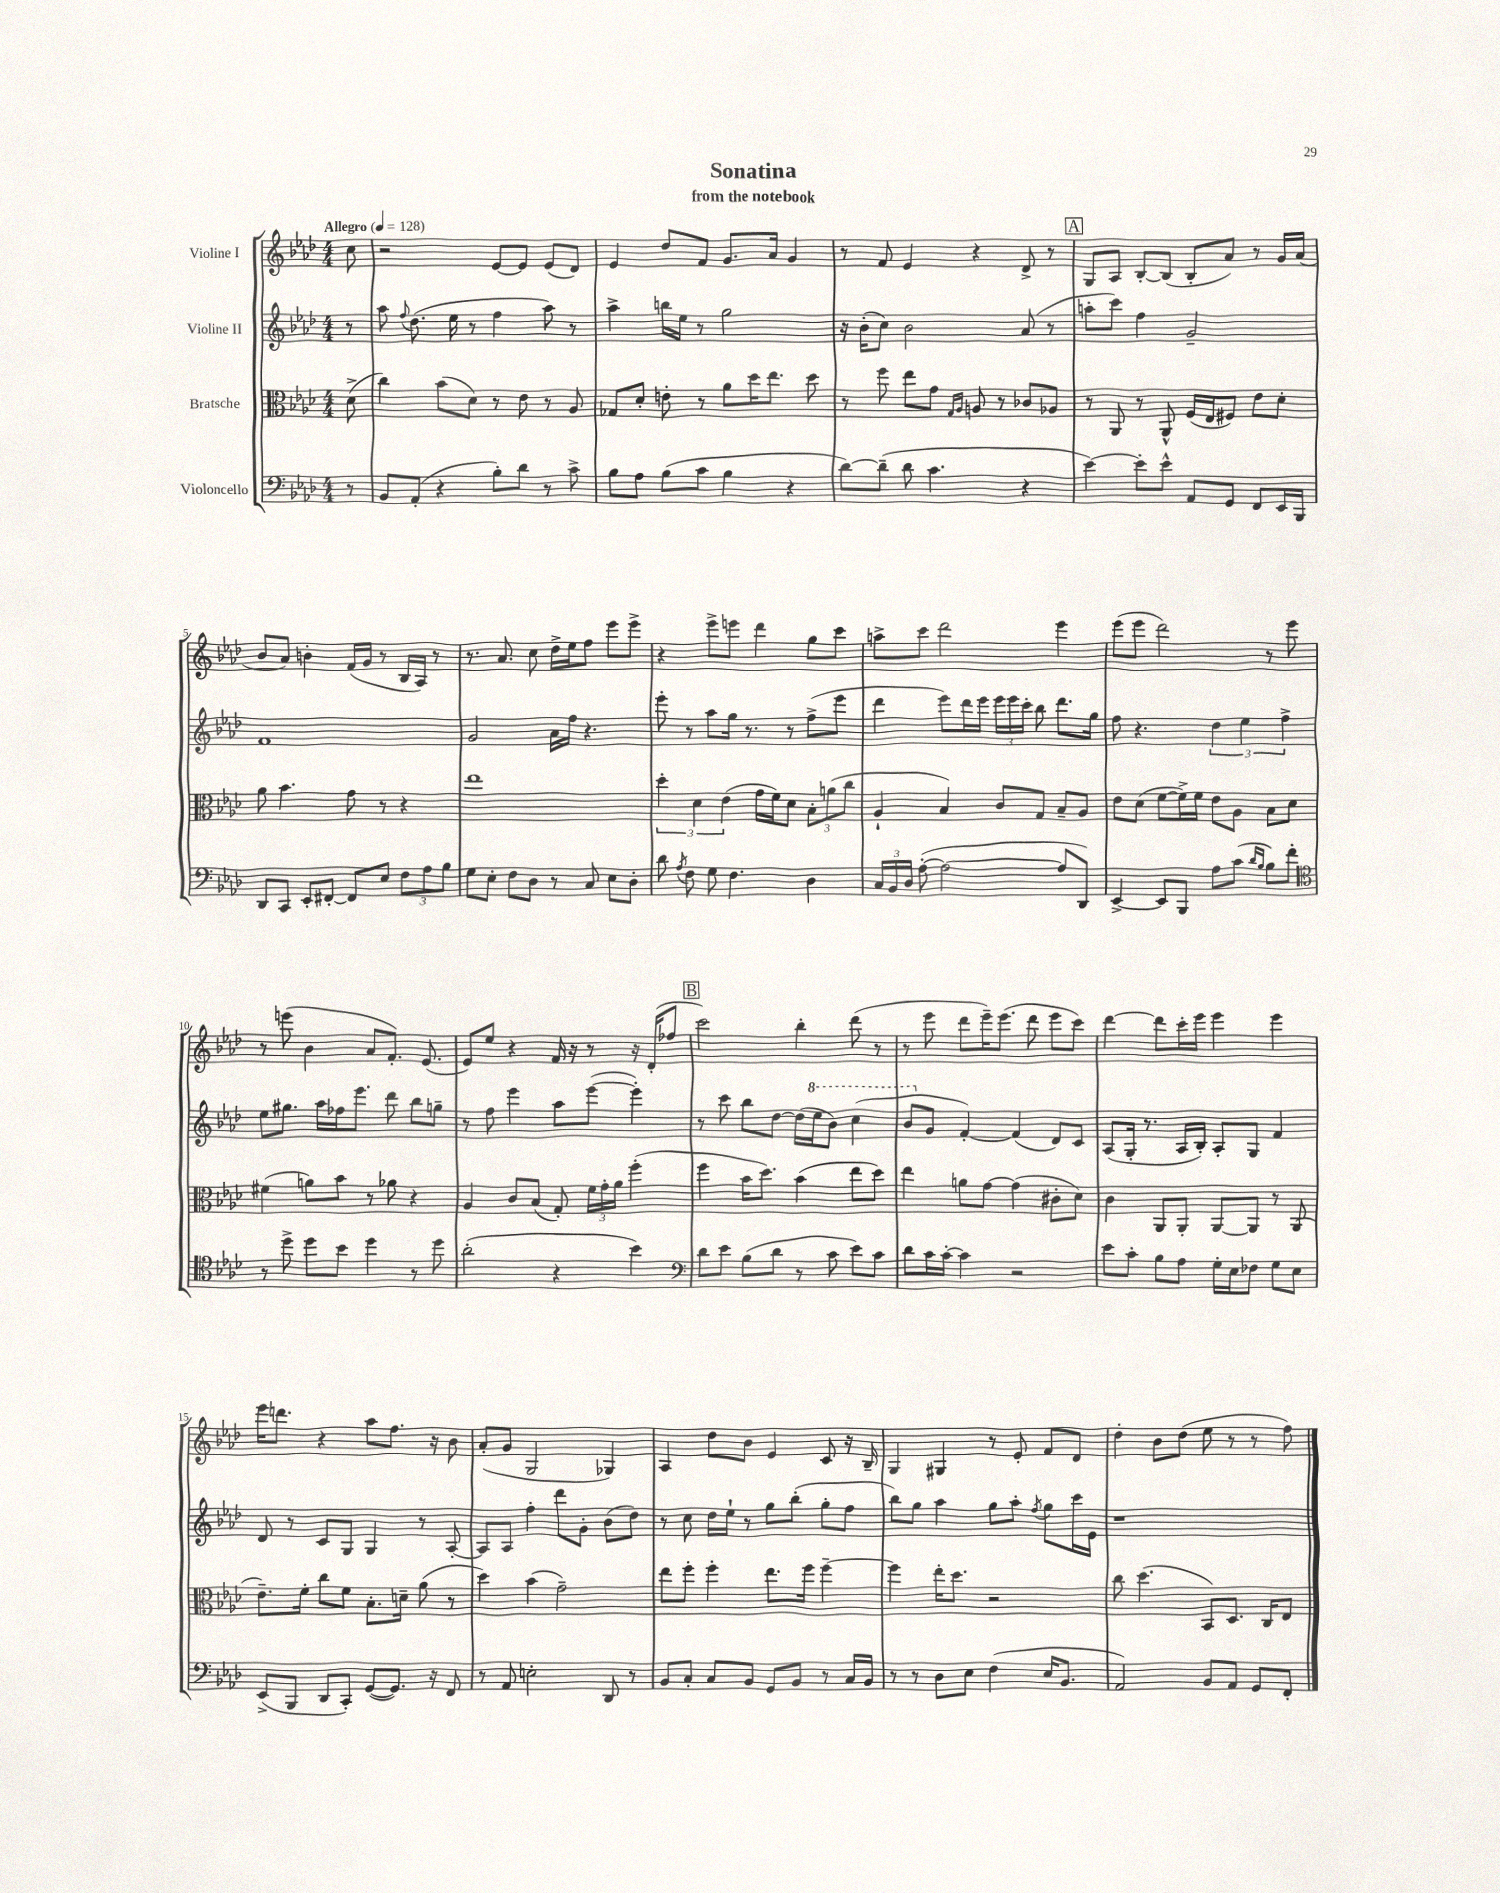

**kern	**kern	**kern	**kern
*staff4	*staff3	*staff2	*staff1
*clefF4	*clefC3	*clefG2	*clefG2
*k[b-e-a-d-]	*k[b-e-a-d-]	*k[b-e-a-d-]	*k[b-e-a-d-]
*M4/4	*M4/4	*M4/4	*M4/4
*MM128	*MM128	*MM128	*MM128
8r	(8d-^\	8r	8cc\
=	=	=	=
8BB-/L	4cc\)	8aa-\	2r
.	.	8qqff/	.
(8AA-'/J	.	(8.dd-\	.
4r	(8b-\L	.	.
.	.	16ee-\	.
.	8d-\J)	8r	.
8B-'\L)	8r	4ff\	[8e-/L
8d-\J	8e-\	.	8e-/]J
8r	8r	8aa-\)	(8e-/L
8c^\	8A-/	8r	8d-/J)
=	=	=	=
8B-\L	8G-/L	4aa-^\	4e-/
8A-\J	8d-'/J	.	.
(8B-\L	8e'\	16bb\LL	8dd-/L
.	.	16ee-\JJ	.
8c\J	8r	8r	8f/J
4B-\	8a-\L	2gg\	8.g/L
.	16dd-\K	.	.
.	8.ee-\J	.	16a-/Jk
4r	.	.	4g/
.	8dd-\	.	.
=	=	=	=
[8d-\L)	8r	16r	8r
.	.	(16b-'\LK	.
(8d-~\]J	8ff\	8cc\J)	8f/
8d-\	8ee-\L	2b-\	4e-/
4.c\	8g\J	.	.
.	16qqG/LL	.	.
.	16qqA-/JJ	.	.
.	8A/	.	4r
.	8r	.	.
4r	8c-/L	(8a-/	8d-^/
.	8A-/J	8r	8r
=	=	=	=
[4e-\)	8r	8aa'\L	8G/L
.	8AA-/	8ccc\J)	8A-/J
8e-'\]L	8r	4ff\	[8B-'/L
8e-^^\J	8AA-^^/	.	(8B-/]J
8AA-/L	(16F/LL	2g~/	8B-'/L
.	16E-/J	.	.
8GG/J	8F#/J)	.	8a-/J)
8FF/L	8e-\L	.	8r
16EE-/L	8d-'\J	.	16g/LL
16BBB-/JJ	.	.	(16a-/JJ
=	=	=	=
8DD-/L	8a-\	1f	8b-/L
8CC/J	4.b-\	.	8a-/J)
8EE-'/L	.	.	4b'\
[8FF#'/J	.	.	.
8FF#/]L	8g\	.	(16f/LL
.	.	.	16g/JJ
8E-/J	8r	.	8r
12F\L	4r	.	16B-/LL
.	.	.	16A-/JJ)
12A-\	.	.	.
.	.	.	8r
12B-\J	.	.	.
=	=	=	=
8G\L	1ee-	2g/	8.r
8E-'\J	.	.	.
.	.	.	8.a-/
8F\L	.	.	.
8D-\J	.	.	8cc\
8r	.	16a-\LL	16dd-^\LL
.	.	16ff\JJ	16ee-\J
8C/	.	4.r	8ff\J
8E-\L	.	.	8eee-\L
8D-'\J	.	.	8eee-^\J
=	=	=	=
8d-\	6dd-'\	8eee-'\	4r
8qA-/	.	.	.
8F\	.	8r	.
.	6d-\	.	.
8G\	.	8aa-\L	8eee-^\L
.	(6e-\	.	.
4.F\	.	16gg\Jk	8eee\J
.	.	8.r	.
.	16g\LL	.	4ddd-\
.	16f\J)	.	.
.	8d-\J	8r	.
4D-\	12B-'\L	(8ff^\L	8gg\L
.	(12a\	.	.
.	.	8eee-\J	8ccc\J
.	12cc\J	.	.
=	=	=	=
24C/LL	4A-`/	4ddd-\	8aa^\L
24BB-/	.	.	.
24D-/JJ	.	.	.
([8A-'\	.	.	8ccc\J
2A-\_	4B-/)	8eee-\L)	2ddd-\
.	.	16ddd-\L	.
.	.	16eee-\JJ	.
.	8c/L	24eee-\LL	.
.	.	24eee-\	.
.	.	24ccc'\JJ	.
.	8G/J	8bb-\	.
8A-/]L	8B-~/L	8.ddd-\L	4eee-\
8DD-/J)	8A-/J	.	.
.	.	16gg\Jk	.
=	=	=	=
[4EE-^/	8e-\L	8ff\	(8eee-\L
.	(8d-\J	4.r	8eee-\J
8EE-/]L	[8f\L	.	2ddd-\)
8BBB-/J	16f^\]L)	.	.
.	16f\JJ	.	.
8A-\L	8e-\L	6dd-\	.
(8c\J	8A-\J	.	.
.	.	6ee-\	.
16qqd-/LL	.	.	.
16qqB-/JJ	.	.	.
8B-\L)	8B-\L	.	8r
.	.	6ff^\	.
8f'\J	8d-\J	.	8eee-\
=	=	=	=
*clefC4	*	*	*
8r	(4f#\	8ee-\L	8r
8dd-^\	.	8.gg#\J	(8eee\
8dd-\L	8a\L)	.	4b-\
.	.	16aa-\LL	.
8b-\J	8b-\J	16ff-\J	.
.	.	8.eee-\J	.
4dd-\	8r	.	8a-/L
.	8a-\	8ddd-\	8.f'/J)
8r	4r	8bb-\L	.
.	.	.	(8.e-/
8dd-\	.	8gg~\J	.
=	=	=	=
(2a-'\	4A-/	8r	8e-/L)
.	.	8ff\	8ee-/J
.	8c/L	4eee-\	4r
.	(8B-/J	.	.
4r	8G'/)	8aa-\L	16f/
.	.	.	16r
.	24f\LL	([8eee-\J	8r
.	24g'\	.	.
.	24a-\JJ	.	.
4b-\)	(4ff'\	4eee-'\])	16r
.	.	.	(16d-'/LK
.	.	.	8ff-/J
=	=	=	=
*clefF4	*	*	*
8d-\L	4ff\	8r	2ccc\)
8e-\J	.	8ccc\	.
(8B-\L	16b-\LK	8bb-\L	.
.	8.dd-\J)	.	.
8d-\J	.	[8dd-\J	.
8r	(4b-\	(16dd-\]LL	4bb-'\
.	.	16eee-\J	.
8c\	.	8bb-\J)	.
8e-\L)	8ee-\L	(4ccc\	(8ddd-\
8c\J	8dd-\J)	.	8r
=	=	=	=
8d-\L	4ee-\	8bb-/L	8r
16c\L	.	8g/J	8eee-\
[16c'\JJ	.	.	.
4c\]	8a\L	[4f'/)	8ddd-\L
.	[8g\J	.	16eee-~\K)
.	.	.	(8.eee-\J
2r	(4g\]	(4f/]	.
.	.	.	8ddd-\
.	8c#'\L	8d-/L)	8eee-\L
.	8d-\J)	8c/J	8ccc\J)
=	=	=	=
8e-\L	4c\	(8A-/L	[4ddd-\
8c'\J	.	16G'/Jk	.
.	.	8.r	.
8B-\L	8AA-/L	.	8ddd-\]L
8A-\J	8AA-'/J	16A-/LL	16ccc'\L
.	.	16B-'/JJ)	16eee-\JJ
16G'\LL	[8AA-/L	8A-'/L	4eee-\
16E-\J	.	.	.
8F-\J	8AA-/]J	8G/J	.
8G\L	8r	4f/	4eee-\
8E-\J	(8AA-/	.	.
=	=	=	=
(8EE-^/L	8.e-~\L)	8d-/	16eee-\LK
.	.	.	8.ddd\J
8BBB-/J	.	8r	.
.	16f'\Jk	.	.
8DD-/L	8cc\L	8c/L	4r
8CC'/J)	8f\J	8G/J	.
([8GG/L	8.B-'\L	4G/	8aa-\L
8.GG/]J)	.	.	8.ff\J
.	16d~\Jk	.	.
.	(8a-\	8r	.
16r	.	.	16r
8FF/	8r	[8A-'/	8b-\
=	=	=	=
8r	4dd-\)	8A-/]L	(8a-'/L
8AA-/	.	8A-/J	8g/J
2E'\	(4b-\	4ff'\	2G/
.	2g~\)	8ddd-\L	.
.	.	8g'\J	.
8DD-/	.	(8b-\L	4G-/)
8r	.	8dd-\J)	.
=	=	=	=
8BB-/L	8ee-\L	8r	4A-/
8C'/J	8ff'\J	8cc\	.
8C/L	4ff'\	16dd-\LL	8dd-\L
.	.	16ee-`\JJ	.
8BB-/J	.	8r	8b-\J
8GG/L	8.ee-\L	8gg\L	4e-/
8BB-/J	.	(8bb-'\J	.
.	16ff\Jk	.	.
8r	[4ff~\	8gg'\L	8c/
16C/LL	.	8ff\J	16r
16BB-/JJ	.	.	16B-~/
=	=	=	=
8r	4ff\]	8bb-\L)	4G/
8r	.	8gg\J	.
8D-\L	16ee-'\LK	4aa-\	4G#/
.	8.dd-\J	.	.
8E-\J	.	.	.
(4F\	2r	8gg\L	8r
.	.	8aa-'\J	8e-'/
.	.	8qff/	.
16E-/LK	.	8gg\L	8f/L
8.BB-/J	.	.	.
.	.	16ccc\L	8d-/J
.	.	16e-\JJ	.
=	=	=	=
2AA-/)	8cc\	1r	4dd-'\
.	(4.dd-\	.	.
.	.	.	8b-\L
.	.	.	(8dd-\J
8BB-/L	8BB-/L)	.	8ee-\
8AA-/J	8.D-/J	.	8r
8GG/L	.	.	8r
.	16C/LK	.	.
8FF'/J	8E-/J	.	8ff\)
==	==	==	==
*-	*-	*-	*-
